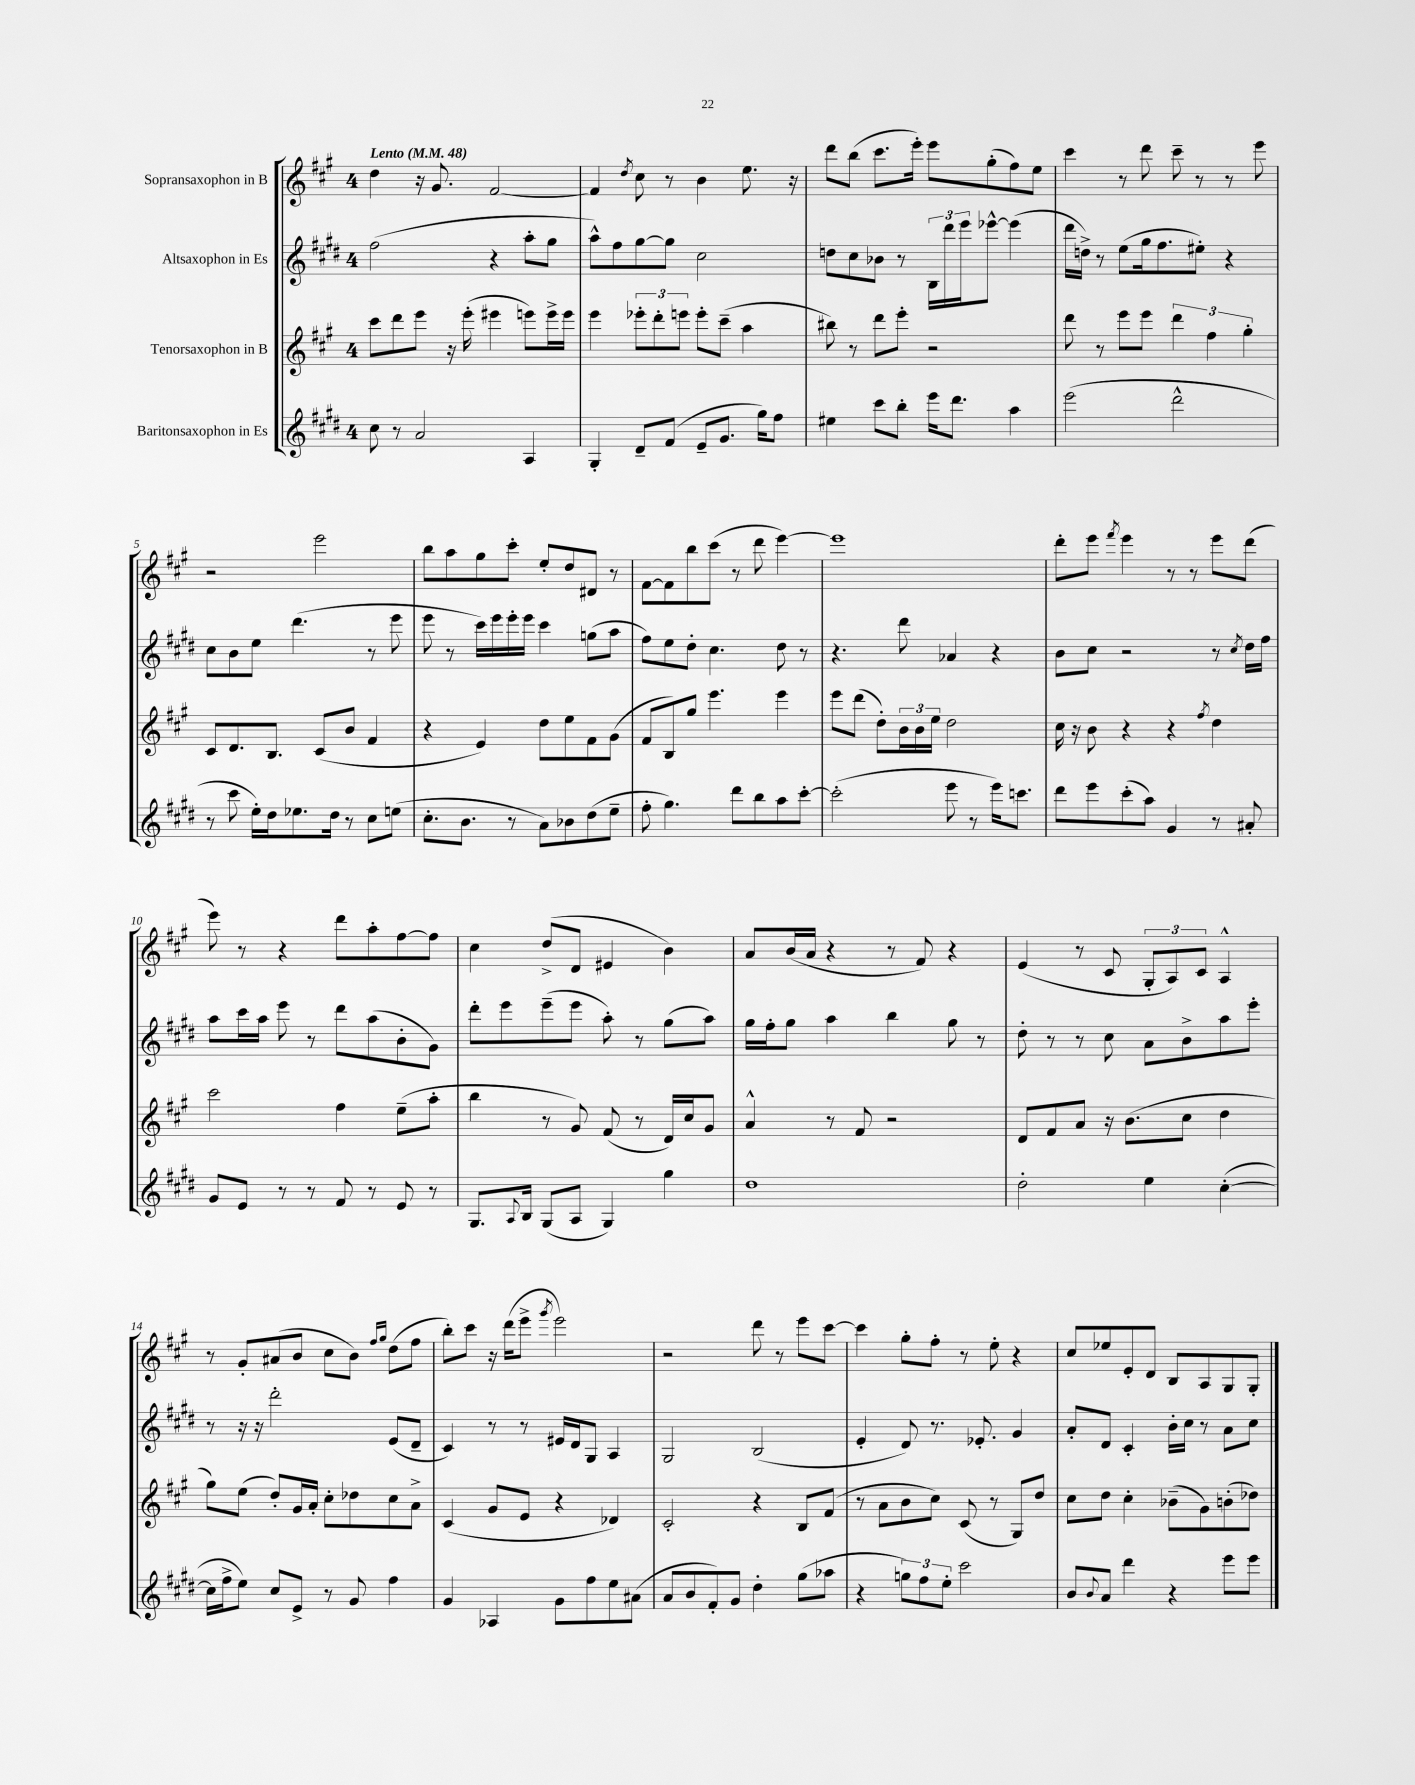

**kern	**kern	**kern	**kern
*staff4	*staff3	*staff2	*staff1
*clefG2	*clefG2	*clefG2	*clefG2
*k[f#c#g#d#]	*k[f#c#g#]	*k[f#c#g#d#]	*k[f#c#g#]
*M4/4	*M4/4	*M4/4	*M4/4
*MM48	*MM48	*MM48	*MM48
8cc#\	8ccc#\L	(2ff#\	4dd\
8r	8ddd\	.	.
2a/	8eee\J	.	16r
.	.	.	8.g#/
.	16r	.	.
.	(16eee'\	.	.
.	4eee#\	4r	[2f#/
4A/	8eee\L)	8aa'\L	.
.	16eee^\L	8gg#\J	.
.	16eee\JJ	.	.
=	=	=	=
4G#'/	4eee\	8aa^^\L)	4f#/]
.	.	8ff#\	.
.	.	.	8qdd/
8d#~/L	12eee-'\L	[8gg#\	8cc#\
.	12ddd'\	.	.
(8f#/J	.	8gg#\]J	8r
.	12eee\J	.	.
8e~/L	8eee'\L	2cc#\	4b\
8.g#/J	(8ccc#~\J	.	.
.	4aa\	.	8.ee\
16gg#\LK)	.	.	.
8ff#\J	.	.	.
.	.	.	16r
=	=	=	=
4ee#\	8bb#\)	8dd\L	8ddd\L
.	8r	8cc#\	(8bb\J
8ccc#\L	8ddd\L	8b-\J	8.ccc#\L
8bb'\J	8eee'\J	8r	.
.	.	.	16eee'\Jk)
16eee\LK	2r	24B\LL	8eee\L
.	.	24ddd#\	.
8.ddd#\J	.	.	.
.	.	24eee\J	.
.	.	[8eee-^^\J	(8gg#'\
4aa\	.	(4eee-\]	8ff#\)
.	.	.	8ee\J
=	=	=	=
(2eee\	8ddd\	16ddd#\LL	4ccc#\
.	.	16dd^\JJ)	.
.	8r	8r	.
.	8eee\L	(8ee\L	8r
.	8eee\J	16gg#\k	8ddd\
.	.	8.ff#\	.
2ddd#^^\	6ddd\	.	8ccc#~\
.	.	8ee#'\J)	8r
.	6ff#\	.	.
.	.	4r	8r
.	6gg#'\	.	.
.	.	.	8eee\
=	=	=	=
8r	8c#/L	8cc#\L	2r
8ccc#\	8.d/	8b\	.
16ee'\LL)	.	8ee\J	.
16dd#\J	8.B/J	.	.
8.ee-\	.	(4.ddd#\	.
.	(8c#/L	.	2eee\
16dd#\Jk	.	.	.
8r	8b/J	.	.
8cc#\L	4f#/	8r	.
(8ee\J	.	8eee\	.
=	=	=	=
8.cc#'\L	4r	8eee\	8bb\L
.	.	8r	8aa\
8.b\J	.	.	.
.	4e/)	16ccc#\LL)	8gg#\
.	.	16eee\	.
8r	.	16eee'\	8ccc#'\J
.	.	16eee\JJ	.
8a\L)	8dd\L	4ccc#\	8ee'/L
8b-\	8ee\	.	8dd/
(8dd#\	8f#\	(8gg\L	8d#/J
8ee~\J	(8g#\J	8aa\J	8r
=	=	=	=
8ff#'\	8f#/L	8ff#\L)	[8f#\L
4.gg#\)	8B/)	8ee\	8f#\]
.	8gg#/J	8dd#'\J	8bb\
.	4.eee\	4.cc#\	(8ccc#\J
8ddd#\L	.	.	8r
8bb\	.	.	8ddd\
8aa\	4eee\	8dd#\	[4eee\)
[8ccc#'\J	.	8r	.
=	=	=	=
(2ccc#'\]	8eee\L	4.r	1eee]
.	(8ddd\J	.	.
.	8dd'\L)	.	.
.	24b\L	8ddd#\	.
.	24b\	.	.
.	24ee\JJ	.	.
8eee\	2dd\	4a-/	.
8r	.	.	.
16eee\LK)	.	4r	.
8.ccc\J	.	.	.
=	=	=	=
8ddd#\L	16cc#\	8b\L	8ddd'\L
.	16r	.	.
8eee\	8b\	8cc#\J	8eee\J
.	.	.	8qfff#/
(8ccc#'\	4r	2r	4eee\
8aa\J)	.	.	.
4g#/	4r	.	8r
.	.	.	8r
.	8qff#/	.	.
8r	4dd\	8r	8eee\L
.	.	8qcc#/	.
8a#'/	.	16dd#\LL	(8ddd\J
.	.	16ff#\JJ	.
=	=	=	=
8g#/L	2ccc#\	8aa\L	8eee\)
8e/J	.	16ccc#\L	8r
.	.	16aa\JJ	.
8r	.	8eee\	4r
8r	.	8r	.
8f#/	4ff#\	8ddd#\L	8ddd\L
8r	.	(8aa\	8aa'\
8e/	(8ee~\L	8b'\	[8ff#\
8r	8aa'\J	8g#\J)	8ff#\]J
=	=	=	=
8.G#/L	4bb\	8ddd#'\L	4cc#\
.	.	8eee\	.
8qqA/	.	.	.
16B/Jk	.	.	.
(8G#/L	8r	(8eee~\	(8dd^/L
8A/J	8g#/)	8eee\J	8d/J
4G#/)	(8f#/	8aa'\)	4e#/
.	8r	8r	.
4gg#\	16d/LL)	(8gg#\L	4b\)
.	16cc#/J	.	.
.	8g#/J	8aa\J)	.
=	=	=	=
1dd#	4a^^/	16gg#\LL	8a/L
.	.	16ff#'\J	.
.	.	8gg#\J	(16b/L
.	.	.	16a/JJ
.	8r	4aa\	4r
.	8f#/	.	.
.	2r	4bb\	8r
.	.	.	8f#/)
.	.	8gg#\	4r
.	.	8r	.
=	=	=	=
2dd#'\	8d/L	8dd#'\	(4e/
.	8f#/	8r	.
.	8a/J	8r	8r
.	16r	8cc#\	8c#/
.	(8.b\L	.	.
4ee\	.	8a\L	12G#'/L
.	.	.	12A/)
.	8cc#\J	8b^\	.
.	.	.	12c#/J
([4cc#'\	4dd\	8aa\	4A^^/
.	.	8eee'\J	.
=	=	=	=
16cc#\]LL	8gg#\L)	8r	8r
16ff#^\J	.	.	.
8ee\J)	(8ee\J	16r	8g#'/L
.	.	16r	.
8cc#/L	8dd'/L)	2ddd#'\	(8a#/
8e^/J	16g#/L	.	8b/J
.	16a'/JJ	.	.
8r	8cc#'\L	.	8cc#\L
8g#/	8dd-\	.	8b\J)
.	.	.	16qqff#/LL
.	.	.	16qqgg#/JJ
4ff#\	8cc#\	(8e/L	(8dd\L
.	8a^\J	8d#~/J	8ff#\J
=	=	=	=
4g#/	(4c#/	4c#/)	8bb'\L)
.	.	.	8ccc#\J
4A-/	8g#/L	8r	16r
.	.	.	(16ddd\LK
.	8e/J	8r	8eee^\J
.	.	.	8qggg#/
8g#\L	4r	16e#/LL	2eee\)
.	.	16d#/J	.
8ff#\	.	8G#/J	.
8ee\	4d-/)	4A/	.
(8a#\J	.	.	.
=	=	=	=
8a/L	2c#'/	2G#/	2r
8b/	.	.	.
8f#'/)	.	.	.
8g#/J	.	.	.
4dd#'\	4r	(2B/	8ddd\
.	.	.	8r
(8gg#\L	8B/L	.	8eee\L
8aa-\J	(8f#/J	.	[8ccc#\J
=	=	=	=
4r	8r	4e'/	4ccc#\]
.	8a\L	.	.
12gg\L)	8b\	8d#/)	8gg#'\L
12ff#\	.	.	.
.	8cc#\J)	8.r	8ff#'\J
12ee'\J	.	.	.
2ccc#\	(8c#/	.	8r
.	.	8.e-'/	.
.	8r	.	8ee'\
.	8G#/L)	4g#/	4r
.	8dd/J	.	.
=	=	=	=
8b/L	8cc#\L	8a'/L	8cc#/L
8qqb/	.	.	.
8a/J	8dd\J	8d#/J	8ee-/
4ddd#\	4cc#'\	4c#'/	8e'/
.	.	.	8d/J
4r	(8b-~\L	16b'\LL	8B/L
.	.	16cc#\JJ	.
.	8g#\)	8r	8A/
8eee\L	(8b'\	8a\L	8G#/
8eee\J	8dd-\J)	8cc#\J	8G#'/J
==	==	==	==
*-	*-	*-	*-
